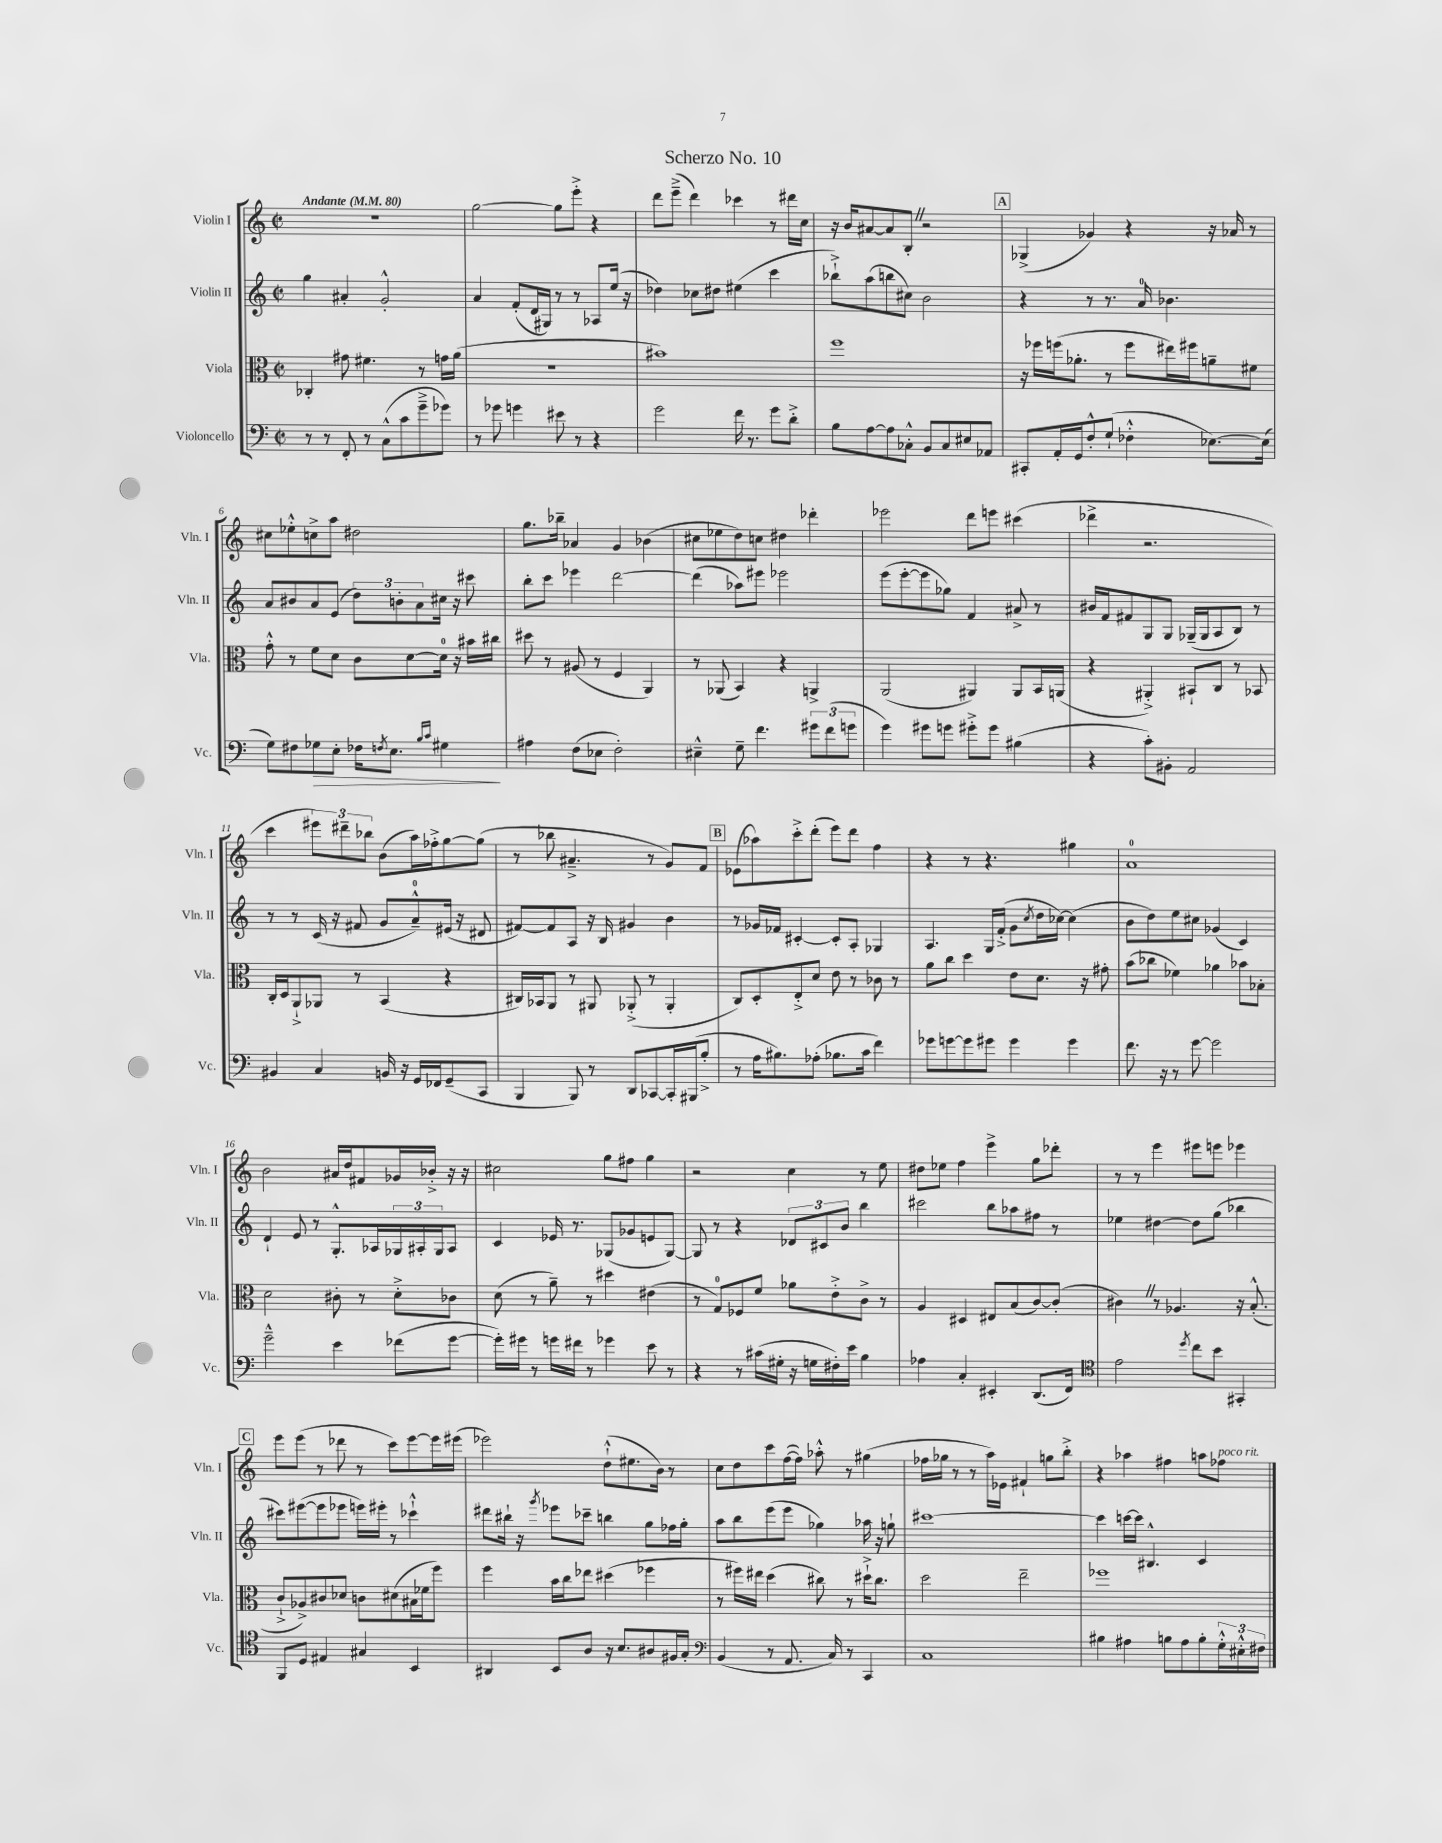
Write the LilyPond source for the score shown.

\header { title = "Scherzo No. 10" }
<<
\new StaffGroup <<
\new Staff = "s0" \with { instrumentName = "Violin I" shortInstrumentName = "Vln. I" } {
    \clef treble \key c \major \defaultTimeSignature \time 2/2 \tempo "Andante" 4 = 80
    r1 |
    g''2~ g''8 e'''8-.-> r4 |
    d'''8 e'''8--->( d'''4) ces'''4 r8 dis'''16 c''16 |
    r16 b'16 ais'8~ ais'8 b8-. \once \override BreathingSign.text = \markup { \musicglyph "scripts.caesura.straight" } \breathe r2 |
    \mark \markup { \box "A" } ges4->( ges'4) r4 r16 aes'16 r8 |
    cis''8 ees''8-.-^ c''8-> a''8 dis''2 |
    g''8. bes''16-- aes'4 g'4 bes'4( |
    cis''8 ees''8 d''8) c''8 dis''4 des'''4-. |
    ees'''2 d'''8 e'''8 cis'''4( |
    des'''4-> r2. |
    c'''4 \tuplet 3/2 { eis'''8) dis'''8-- bes''8 } b'8( a''16) fes''16-.-> g''8~ g''8( |
    r8 bes''8 ais'4.---> r8 g'8) f'8 |
    \mark \markup { \box "B" } ees'8( aes''8) c'''8-.-> d'''8-.( e'''8) d'''8 f''4 |
    r4 r8 r4. gis''4 |
    a'1-0 |
    b'2 ais'16 d''16 fis'8 ges'16 bes'16-.-> r16 r16 |
    cis''2 g''8 fis''8 g''4 |
    r2 c''4 r8 e''8 |
    dis''8 ees''8 f''4 e'''4-> g''8 des'''8-. |
    r8 r8 e'''4 eis'''8 e'''8 ees'''4 |
    \mark \markup { \box "C" } e'''8 e'''8( r8 des'''8 r8 c'''8) e'''8~ e'''16 eis'''16( |
    ees'''2) d''8-!-^( eis''8. b'16) r8 |
    c''8 d''8 c'''8 f''16~( f''16) aes''8-.-^ r8 gis''4( |
    fes''16 ges''16 r8 r8 a''16) ees'16 fis'4-! g''8 b''8-.-> |
    r4 aes''4 fis''4 a''8 fes''8^\markup { \italic "poco rit." } \bar "|." |
}
\new Staff = "s1" \with { instrumentName = "Violin II" shortInstrumentName = "Vln. II" } {
    \clef treble \key c \major \defaultTimeSignature \time 2/2
    g''4 ais'4-. g'2-.-^ |
    a'4 f'8-.( d'16 gis16) r8 r8 aes8 e''16( r16 |
    des''4) ces''8 dis''8 eis''4( c'''4 |
    bes''8-!->) a''8( b''8 cis''8) b'2 |
    \mark \markup { \box "A" } r4 r8 r8. a'16-0 bes'4. |
    a'8 bis'8 a'8 e'8( \tuplet 3/2 { d''8) b'8-. a'8 } cis''16 r16 cis'''8 |
    b''8-. c'''8 ees'''4 d'''2~ |
    d'''4( aes''8) eis'''8 ees'''2 |
    e'''8( e'''8~-. e'''8 ges''8) f'4 ais'8-> r8 |
    bis'16 f'16 fis'8 g8 g8 ges16--( ges16 a8 b8) r8 |
    r8 r8 c'16( r16 fis'8 g'8 a'8-0---^) eis'16( r16 dis'8 |
    fis'8~) fis'8 a8 r16 b16 gis'4 b'4 |
    \mark \markup { \box "B" } r8 ges'16 fes'16 cis'4~-. cis'8-. a8-. ges4 |
    a4. g16 f'16-.->( g'8 \acciaccatura { c''8 } d''16 ces''16~) ces''4( |
    b'8 d''8) e''8 cis''8 ges'4( c'4) |
    d'4-! e'8 r8 g8.-.-^ aes16 \tuplet 3/2 { ges16 ais16-. ges16 } ais8 |
    c'4 ees'16 r8. ges8( ges'8 e'8 ges8~) |
    ges8 r8 r4 \tuplet 3/2 { des'8 cis'8 b'8 } b''4 |
    cis'''2 b''8 aes''8 fis''8 r8 |
    ees''4 dis''4~ dis''8 g''8( bes''4 |
    \mark \markup { \box "C" } cis'''8) eis'''8~( eis'''8 ees'''8 e'''16) eis'''16-. r8 ces'''4-!-^ |
    dis'''8 bis''16-! r16 \acciaccatura { g'''8 } ees'''8 ces'''8-- b''4 g''8 fes''16 g''16-. |
    a''8 b''8 e'''8( e'''8 ges''4) aes''16 r16 g''8-! |
    cis'''1~ |
    cis'''4 c'''16~ c'''16 bis4.-^ c'4 \bar "|." |
}
\new Staff = "s2" \with { instrumentName = "Viola" shortInstrumentName = "Vla." } {
    \clef alto \key c \major \defaultTimeSignature \time 2/2
    ces4-. gis'8 fis'4. r8 g'16 a'16( |
    R1 |
    bis'1) |
    f''1 |
    \mark \markup { \box "A" } r16 fes''16 f''16( aes'8.-. r8 f''8 eis''16) fis''16 a'8-- fis'8 |
    g'8-.-^ r8 f'8 d'8 c'8 d'8~ d'16-0 r16 bis'16 cis''16 |
    dis''8 r8 ais8( r8 f4 a,4) |
    r8 aes,8( b,4) r4 a,4-> |
    a,2( ais,4) ais,8 b,16 a,16( |
    r4 ais,4-.->) bis,8-! c8 r8 bes,8 |
    c16-. d16 a,8-!-> aes,8 r8 b,4( r4 |
    cis16) bes,16 a,8 r8 ais,8 aes,8-.->( r8 aes,4-. |
    \mark \markup { \box "B" } c8) d8-. e8-.-> d'8 e'8 r8 ces'8 r8 |
    a'8 c''8 d''4 e'8 d'8. r16 gis'8-. |
    b'8( ces''8 fes'4) aes'4 bes'8 bes8-. |
    d'2 cis'8-. r8 d'8-.-> ces'8 |
    d'8( r8 a'8--) r8 dis''4 eis'4( |
    r8 g8-0) fes8 f'8 aes'8 e'8-.-> c'8-> r8 |
    a4 dis4 eis8 b8( c'8~) c'8-.( |
    cis'4) \once \override BreathingSign.text = \markup { \musicglyph "scripts.caesura.straight" } \breathe r8 aes4. r16 b8.-.-^( |
    \mark \markup { \box "C" } c'8-!-> aes8->) cis'8 des'8 c'8 dis'8( bis16 fes'16 f''8) |
    f''4 b'16 c''16 ees''8 dis''4( fes''4 |
    r8 fis''16) eis''16 d''4( cis''8) r8 dis''16-!-> cis''8. |
    d''2 e''2-- |
    fes''1 \bar "|." |
}
\new Staff = "s3" \with { instrumentName = "Violoncello" shortInstrumentName = "Vc." } {
    \clef bass \key c \major \defaultTimeSignature \time 2/2
    r8 r8 f,8-. r8 c8-^( c'8 g'8---> ges'8) |
    r8 ges'8 g'4 eis'8 r8 r4 |
    g'2 f'16 r8. g'8 d'8-.-> |
    b8 a8~ a8 ces8-.-^ b,8 ces8 eis8 aes,8 |
    \mark \markup { \box "A" } cis,8-. a,16-. g,16 f8-.-^ g8-!( fes4-.-^ ees8.~) ees16( |
    g8) fis8 ges8\> e8-. fes16 \acciaccatura { f8 } e8. \grace { b16 c'16 } gis4\! |
    ais4 f8( ees8 f2-.) |
    eis4---^ g8-- f'4. \tuplet 3/2 { gis'8 f'8( g'8 } |
    g'4) gis'8 g'8 gis'8-.-> gis'8 bis4( |
    r4 c'8-.) bis,8-. a,2 |
    bis,4 c4 b,16 r16 g,16 fes,16 g,8--( c,8 |
    b,,4 b,,8) r8 d,8 ces,8~ ces,16-. bis,,16( b8-.-> |
    \mark \markup { \box "B" } r8 a16 bis8.) aes8-.( bes8. c'16 f'4) |
    ges'8 g'8~ g'8 gis'8 gis'4 gis'4 |
    f'8. r16 r8 g'8~ g'2 |
    g'2---^ e'4 fes'8( g'8~ |
    g'16-.) gis'16 r8 g'16 fis'16 r8 ges'4 e'8 r8 |
    r4 r8 cis'16( gis16-. r16 g16 fis16-.) e'16 b4 |
    aes4 c4-. eis,4-. d,8.( f,16) |
    \clef tenor e'2 \acciaccatura { d''8 } c''8 b'8 gis,4-. |
    \mark \markup { \box "C" } f,8 d8 eis4 gis4 b,4 |
    ais,4 b,8 a8 r16 b8. ais8 fis16 g16-. |
    \clef bass b,4( r8 a,8. c16) r8 c,4 |
    c1 |
    bis4 ais4 b8 ais8 b8-. \tuplet 3/2 { g16-.-^ eis16-.-^ fis16 } \bar "|." |
}
>>
>>
